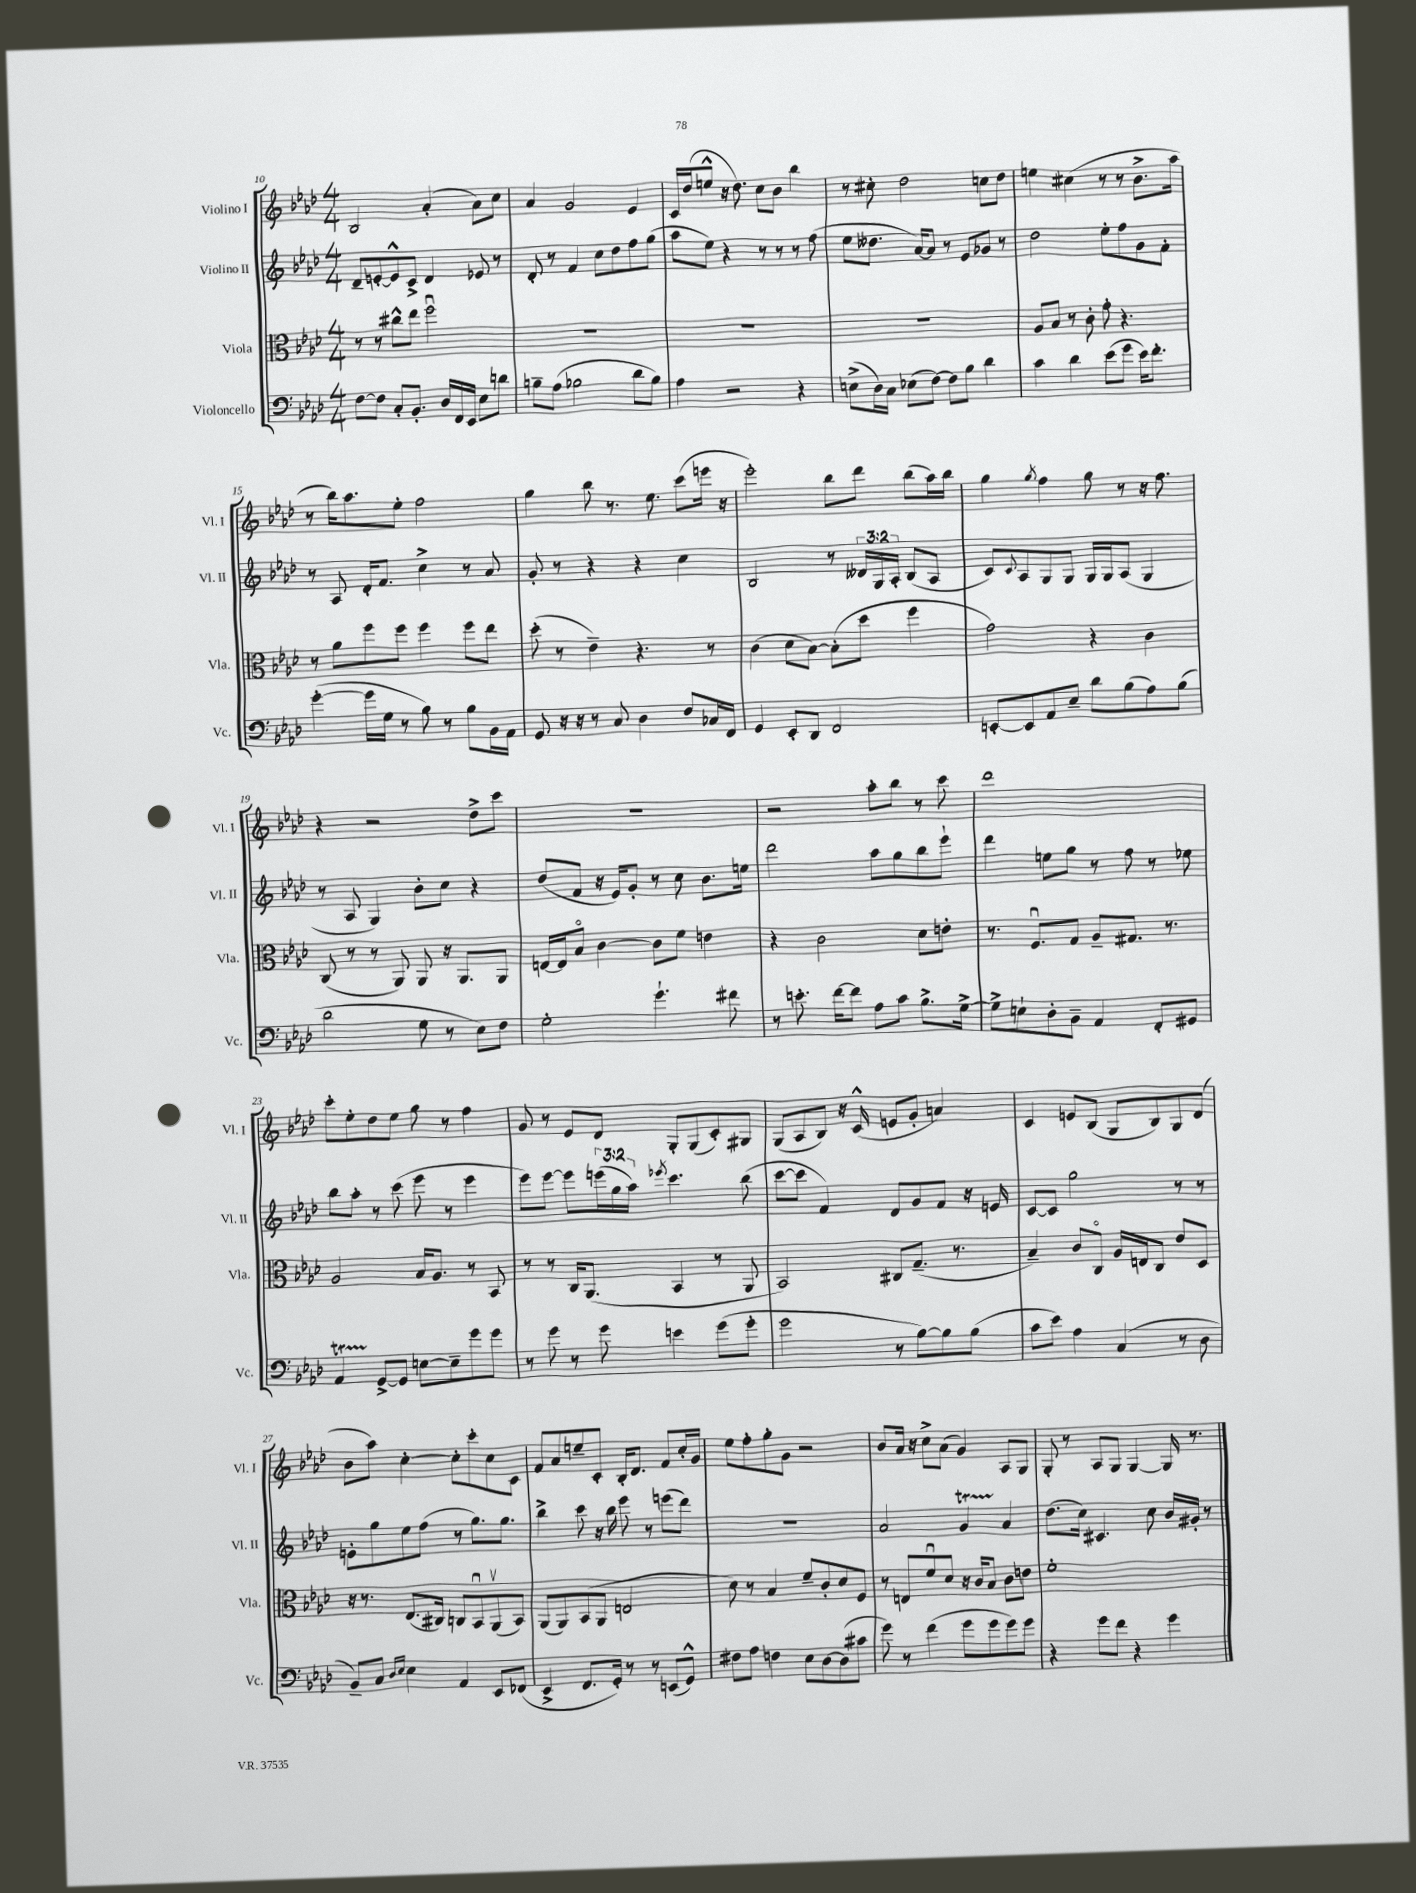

**kern	**kern	**kern	**kern
*part4	*part3	*part2	*part1
*staff4	*staff3	*staff2	*staff1
*I"Violoncello	*I"Viola	*I"Violino II	*I"Violino I
*I'Vc.	*I'Vla.	*I'Vl. II	*I'Vl. I
*clefF4	*clefC3	*clefG2	*clefG2
*k[b-e-a-d-]	*k[b-e-a-d-]	*k[b-e-a-d-]	*k[b-e-a-d-]
*M4/4	*M4/4	*M4/4	*M4/4
=10	=10	=10	=10
[8F\L	8r	8d-~/L	2B-/
8F\J]	8r	[8en'/	.
8C'/L	8cc#X^^\L	8e^^/]	.
8.BB-'/J	8ee-\J	8c^/J	.
.	2ffu\	4d-/	(4a-'/
16D-/LL	.	.	.
16FF/	.	.	.
16EE-/JJ	.	.	.
8E-\L	.	8e-X/	8a-\L)
8dn\J	.	8r	8cc\J
=11	=11	=11	=11
8Bn~\L	1r	8d-'/	4a-/
(8A-\J	.	8r	.
2B-X\	.	4f/	2g/
.	.	8cc\L	.
.	.	8dd-\	.
8d-\L	.	8ff\	4e-/
8B-\J)	.	(8gg\J	.
=12	=12	=12	=12
4A-\	1r	8aa-\L	16c/LL
.	.	.	(16dd-/J
.	.	8ee-\J)	8een^^/J
2r	.	4r	16r
.	.	.	8.dd-\)
.	.	8r	8cc\L
.	.	8r	8b-\J
4r	.	8r	4bb-\
.	.	(8ff\	.
=13	=13	=13	=13
(8En^\L	1r	8ee-\L	8r
16D-\L)	.	8.dd--X\J	8cc#X'\
16C\JJ	.	.	.
(8E-X\L	.	.	2dd-\
.	.	[16a-/KL)	.
[8F\J)	.	8a-/J]	.
8F\L]	.	8r	.
8B-\J	.	8e-/L	.
4d-\	.	8g-X/J	8ccn\L
.	.	8r	8dd-\J
=14	=14	=14	=14
4c\	8A-/L	2dd-\	4een\
.	8B-/J	.	.
4d-\	8r	.	(4cc#X\
.	8c'\	.	.
(8e-\L	8g'\	8ee-'\L	8r
8g\J	4.r	8ff\	8r
16e-\KL)	.	8g\	8.b-^\L
8.f'\J	.	.	.
.	.	8f'\J	.
.	.	.	16aa-\Jk
!!LO:LB:g=z
=15	=15	=15	=15
([4g'\	8r	8r	8r
.	8a-\L	8A-/	16bb-\KL)
.	.	.	8.aa-\
16g\LL]	8ff\	16d-'/KL	.
16G\JJ	.	8.f/J	.
8r	8ff\J	.	8ee-'\J
8B-\)	4ff\	4cc^\	2ff\
8r	.	.	.
8B-\L	8ff\L	8r	.
16BB-\L	8ee-\J	8a-/	.
16AA-\JJ	.	.	.
=16	=16	=16	=16
8GG/	(8dd-'\	8g'/	4gg\
16r	8r	8r	.
16r	.	.	.
8r	4e-~\)	4r	8bb-\
8C/	.	.	8.r
4D-\	4.r	4r	.
.	.	.	8.ee-\
8F/L	.	4cc\	(8ccc\L
16C-X/L	8r	.	16eeen\Jk
16FF/JJ	.	.	16r
=17	=17	=17	=17
4GG/	(4c\	2B-/	2eee-'\)
8EE-'/L	8d-\L	.	.
8DD-/J	[8B-\J)	.	.
2FF/	(8B-'\L]	8r	8bb-\L
.	8dd-\J	24d--X/LL	8ddd-\J
.	.	24G/	.
.	.	24A-'/JJ	.
.	4ff\	(8B-/L	(8bb-\L
.	.	8A-/J	16aa-\L)
.	.	.	16bb-\JJ
=18	=18	=18	=18
[8EEn'/L	2g\)	8c/L)	4gg\
.	.	8qqc/	.
8EE/]	.	8A-/	.
.	.	.	8qgg/
8AA-/	.	8G/	4ff\
8E-~/J	.	8G/J	.
8d-\L	4r	16G/LL	8gg\
.	.	16G/J	.
(8B-\	.	(8A-/J	8r
8A-\)	4c\	4G/	16r
.	.	.	8.ff\
(8B-\J	.	.	.
!!LO:LB:g=z
=19	=19	=19	=19
2d-\	(8C/	8r	4r
.	8r	8A-/	.
.	8r	4G/)	2r
.	8AA-/)	.	.
8G\	8AA-/	8b-'\L	.
8r	16r	8cc\J	.
.	8.AA-/L	.	.
8E-\L)	.	4r	8dd-^\L
8F\J	8AA-/J	.	8ccc\J
=20	=20	=20	=20
2G'\	[16En/LL	(8dd-/L	1r
.	16E/J]	.	.
.	8B-/J	8f/J	.
.	[4c\	16r	.
.	.	16e-/KL)	.
.	.	8g'/J	.
4.g`\	8c\L]	8r	.
.	8f\J	8cc\	.
.	4en\	8.b-\L	.
8f#X\	.	.	.
.	.	16een\Jk	.
=21	=21	=21	=21
8r	4r	2ddd-\	2r
8.en'\	.	.	.
.	2c\	.	.
[16f\KL	.	.	.
8f\J]	.	.	.
8A-\L	.	8aa-\L	8aa-'\L
8c\J	.	8gg\	8bb-\J
8.B-^\L	8d-\L	8bb-\	8r
.	8en'\J	8eee-`\J	8ccc\
[16G^\Jk	.	.	.
=22	=22	=22	=22
8G^\L]	8.r	4ddd-\	1ddd-
8En`\	.	.	.
.	8.Fu/L	.	.
8D-'\	.	8een\L	.
8BB-~\J	8G/J	8gg\J	.
4AA-/	8A-~/L	8r	.
.	8.G#X/J	8ff\	.
8FF'/L	.	8r	.
.	8.r	.	.
8GG#X/J	.	8ee-X\	.
!!LO:LB:g=z
=23	=23	=23	=23
4AA-T/	2A-/	8bb-\L	8ccc'\L
.	.	8aa-'\J	8ee-'\
[8GG^/L	.	8r	8dd-\
8GG/J]	.	(8ccc\	8ee-\J
[8En\L	16B-/KL	8eee-\	8gg\
.	8.A-/J	.	.
8E~\]	.	8r	8r
8g\	8r	4eee-\	4ff\
8g\J	8BB-/	.	.
=24	=24	=24	=24
8r	8r	8eee-\L)	8g/
8g\	8r	[8eee-\J	8r
8r	16C/KL	8eee-\L]	8e-/L
.	(8.AA-/J	.	.
8g\	.	(24eeen\L	8d-/J
.	.	24gg\	.
.	.	24aa-\JJ)	.
.	.	8qeee-X/	.
4en\	4BB-/	4.ccc\	8G'/L
.	.	.	(8G/
(8g\L	8r	.	8c'/)
8g'\J	8AA-/	(8bb-\	8G#X/J
=25	=25	=25	=25
2g\	2BB-/)	[8ccc\L	(8G/L
.	.	8ccc\J]	8A-/
.	.	4f/)	8B-/J)
.	.	.	16r
.	.	.	(16c^^/
8r	8C#X/L	8d-/L	8en/L
[8B-\L)	(8.G~/J	8g/	8g'/J
8B-\]	.	8f/J	4an/)
.	8.r	.	.
(8B-\J	.	16r	.
.	.	16en/	.
=26	=26	=26	=26
8c\L	4B-~/)	[8c/L	4c/
8e-\J)	.	8c/J]	.
4A-\	8c/L	2gg\	8en/L
.	8C/J	.	(8B-/J
(4C/	16A-/LL	.	8G/L
.	16En/J	.	.
.	8C/J	.	8B-/)
8r	8e-/L	8r	8G/
8D-\	8D-/J	8r	(8d-/J
!!LO:LB:g=z
=27	=27	=27	=27
8BB-~/L)	16r	8en'\L	8b-\L
.	8.r	.	.
8C/J	.	8gg\	8aa-\J)
16qqD-/LL	.	.	.
16qqE-/JJ	.	.	.
4E-\	(8.E-/L	8ee-\	[4cc'\
.	.	(8ff\J	.
.	16C#X/Jk)	.	.
4AA-/	8Cn/L	8r	8cc'\L]
.	8BB-u/	8.gg\L)	8ccc'\
8EE-/L	(8AA-v/	.	8cc\
.	.	8.gg\J	.
(8FF-X/J	8BB-/J)	.	8c\J
=28	=28	=28	=28
4EE-^/	(8AA-/L	4bb-^\	8f/L
.	8AA-/)	.	8a-/
8.FF/L	(8BB-/	8ccc\	8een~/
.	8AA-/J	16r	8c'/J
16GG'/Jk)	.	16bb-\	.
8r	2En/	8eee-\	16B-'/KL
.	.	.	8.d-/J
8r	.	8r	.
(8EEn/L	.	(8eeen\L	8f/L
8GG^^/J)	.	8ddd-\J)	16cc'/L
.	.	.	16g/JJ
=29	=29	=29	=29
8F#X\L	8d-\)	1r	8ee-\L
8A-\J	8r	.	8ff'\
4Fn\	4B-/	.	8gg'\
.	.	.	8g\J
8E-\L	8f~/L	.	2r
[8D-\	8c'/	.	.
(8D-\]	8d-/	.	.
8c#X\J	8F/J	.	.
=30	=30	=30	=30
8g\)	8r	2a-/	8b-/L
8r	8En/L	.	16a-/Jk
.	.	.	16r
(4f\	8fu/	.	8cc^\L
.	8d-/J	.	(8a-\J
8g\L	16r	4gt/	4g/)
.	16c/KL	.	.
8g\	8B-/J	.	.
8g\)	8c\L	4a-/	8A-/L
8g\J	8en\J	.	8G/J
=31	=31	=31	=31
4r	1f'	(8.dd-\L	8G'/
.	.	.	8r
.	.	16cc\Jk)	.
8g\L	.	4.c#X/	8A-/L
8f\J	.	.	8G/J
4r	.	.	[4G/
.	.	8cc\	.
4g\	.	16b-/LL	16G/]
.	.	16g#X'/JJ	8.r
.	.	8r	.
==	==	==	==
*-	*-	*-	*-
